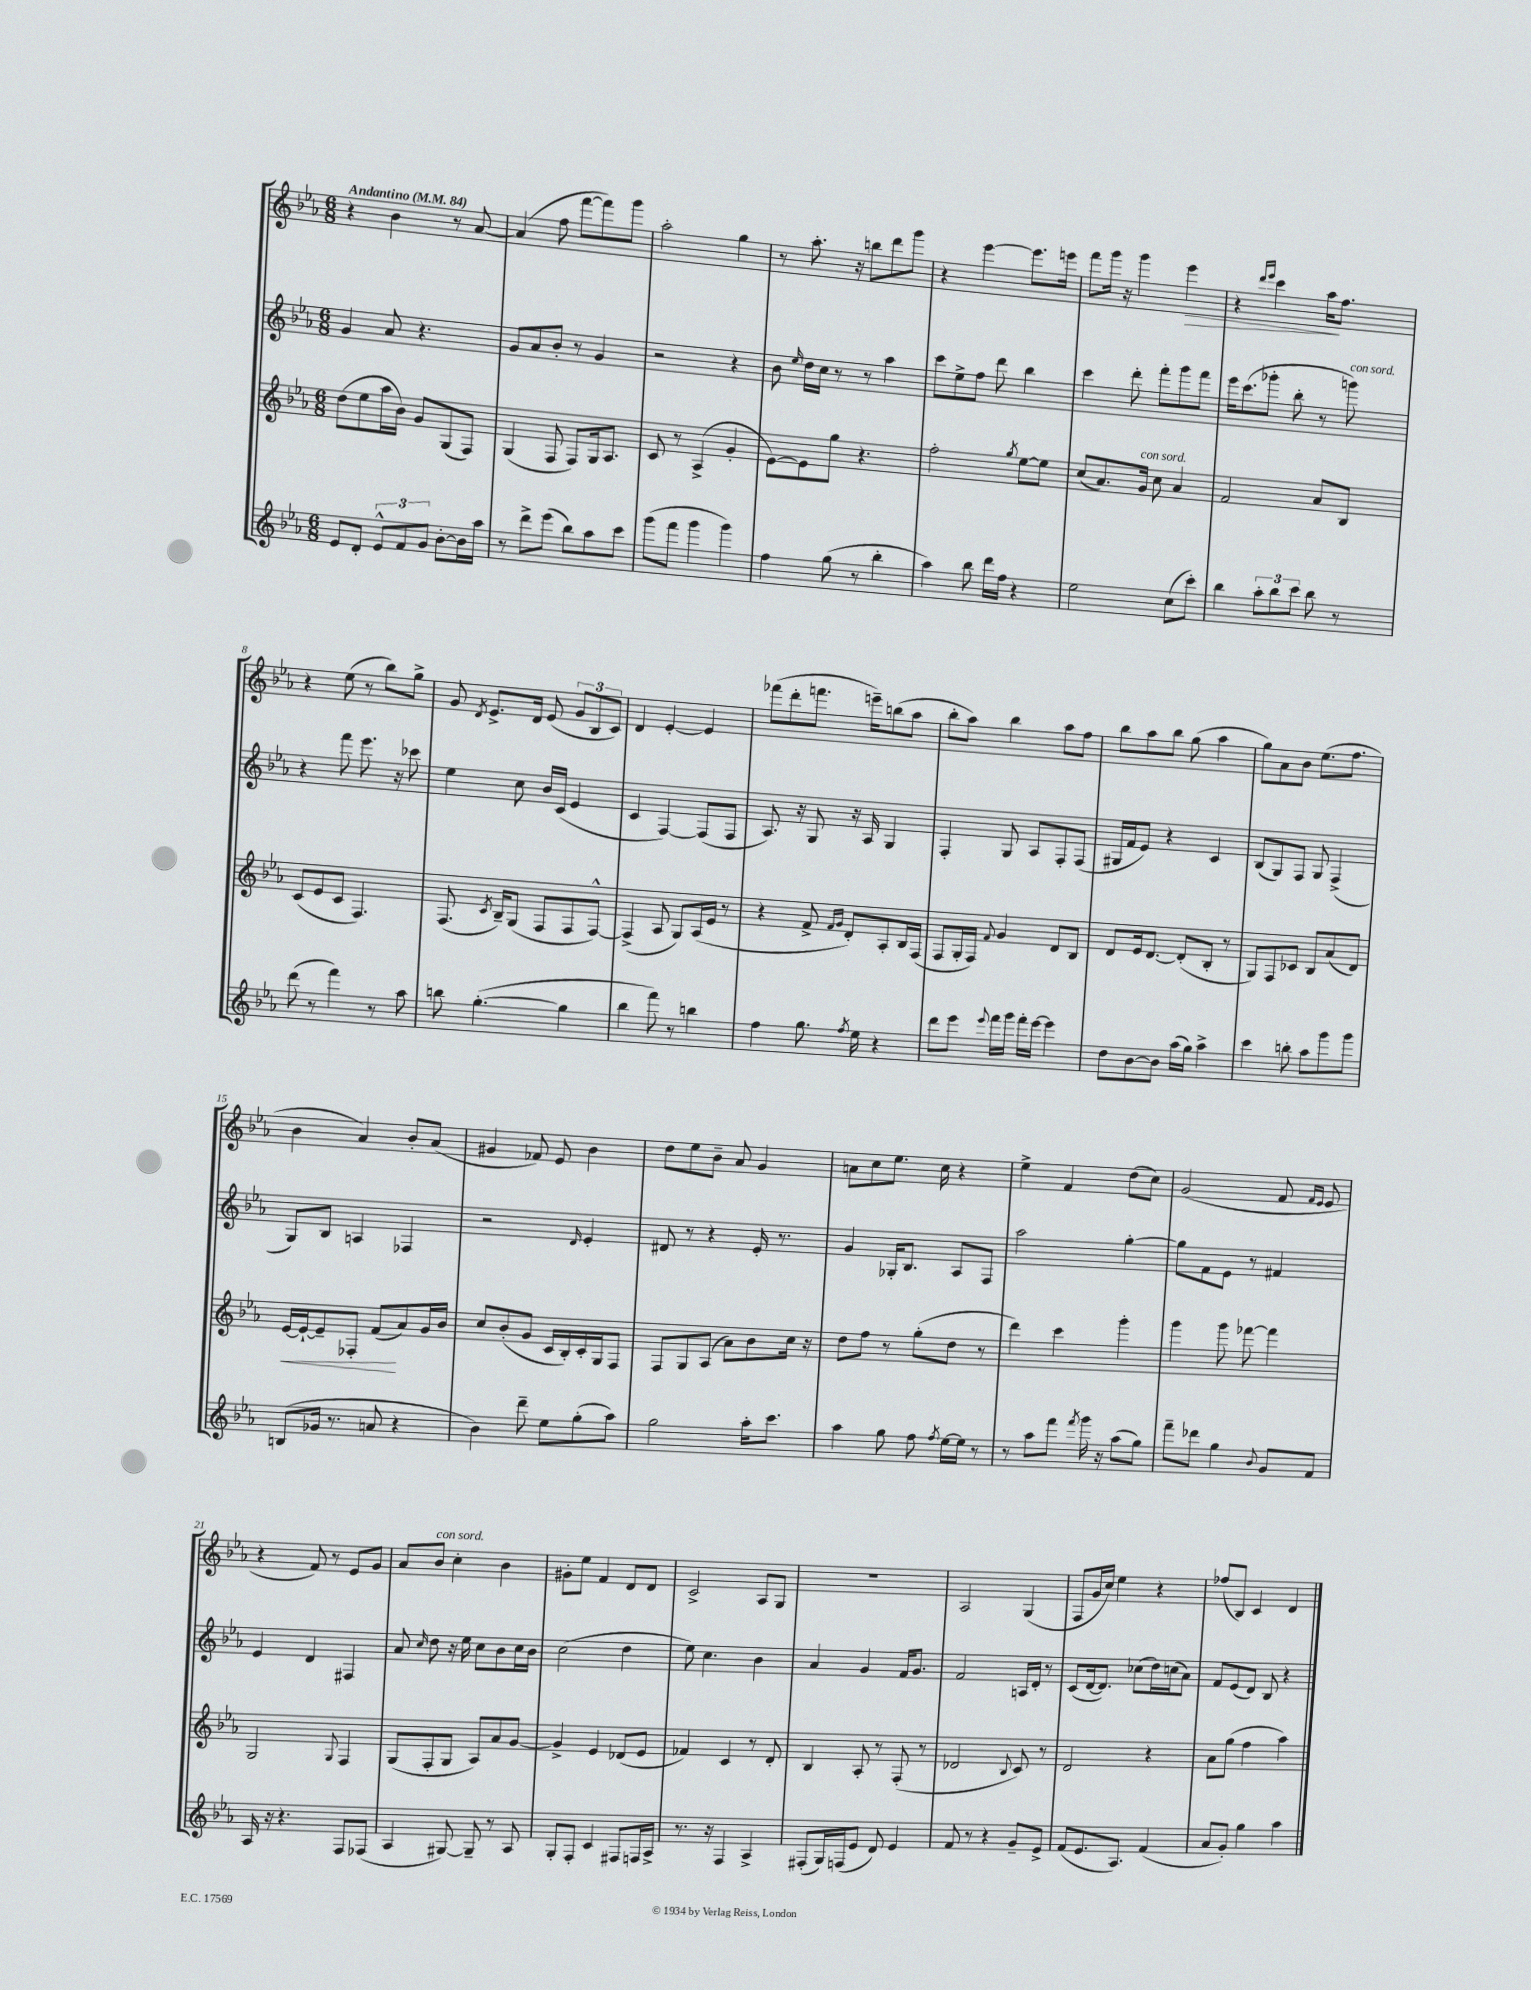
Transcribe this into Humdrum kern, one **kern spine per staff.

**kern	**kern	**kern	**kern
*staff4	*staff3	*staff2	*staff1
*clefG2	*clefG2	*clefG2	*clefG2
*k[b-e-a-]	*k[b-e-a-]	*k[b-e-a-]	*k[b-e-a-]
*M6/8	*M6/8	*M6/8	*M6/8
*MM84	*MM84	*MM84	*MM84
8e-	(8dd	4g	4r
8d'	8ee-	.	.
12e-^^	16aa-	8a-	4b-
.	16b-)	.	.
12f	.	.	.
.	8g	4.r	.
12g	.	.	.
[8b-'	(8G	.	8r
16b-]	8F)	.	[8a-
16aa-	.	.	.
=	=	=	=
8r	(4G	8g	(4a-]
8ddd^	.	8a-	.
(8eee-	8F	8b-'	8ff
8bb-)	8F)	8r	[8fff
8aa-	16G	4g	8fff])
.	8.A-	.	.
8ccc	.	.	8ggg
=	=	=	=
(8ggg	8c	2r	2aa-'
8fff	8r	.	.
4ggg	(4A-^	.	.
4ggg)	4g'	4r	4gg
=	=	=	=
4ff	[8e-)	8b-	8r
.	.	16qqee-	.
.	8e-]	16dd	8.aa-'
.	.	16cc	.
(8gg	8gg	8r	.
.	.	.	16r
8r	4.r	8r	8bb
4bb-'	.	4aa-	8ddd
.	.	.	8ggg
=	=	=	=
4aa-)	2ff'	8ccc	4r
.	.	8ee-^	.
8bb-	.	8ff	[4eee-
16ddd	.	8ddd	.
16ff	.	.	.
.	8qgg	.	.
4r	[8ee-	4bb-	8.eee-]
.	8ee-]	.	.
.	.	.	16eee
=	=	=	=
2ee-	(8cc	4ccc	8fff
.	8.a-)	.	16ggg
.	.	.	16r
.	.	8ddd'	4ggg
.	16g	.	.
.	8cc	8fff'	.
(8cc	4a-	8ggg	4eee-
8ccc')	.	8fff	.
=	=	=	=
4bb-	2f	16eee-	4r
.	.	(8.ccc	.
.	.	.	16qqddd
.	.	.	16qqeee-
12aa-'	.	8ggg-'	4ccc
12bb-	.	.	.
.	.	8bb-'	.
12ccc	.	.	.
8bb-	8a-	8r	16aa-
.	.	.	8.ff
8r	8B-	8ggg)	.
=	=	=	=
(8ddd	(8c	4r	4r
8r	8e-	.	.
4fff)	8c	8fff	(8ee-
.	4.F)	8.eee-	8r
8r	.	.	8bb-)
.	.	16r	.
8aa-	.	8ccc-	8gg^
=	=	=	=
8bb	(8.F	4ee-	8g
.	.	.	8qd
([4.gg'	.	.	8.e-^
.	8qc	.	.
.	16B-~)	.	.
.	(8G	8cc	.
.	.	.	16d
.	8F	16b-	(8e-
.	.	(16c	.
4gg]	8F	4e-	12g
.	.	.	12B-
.	[8F^^)	.	.
.	.	.	12c)
=	=	=	=
4bb-	(4F^]	4c	4d
8fff)	8A-	[4F)	[4e-'
8r	8G)	.	.
4bb	(16A-	(8F]	4e-]
.	16e-	.	.
.	8r	8F	.
=	=	=	=
4ff	4r	8.A-)	(8fff-
.	.	.	8ddd'
.	.	16r	.
8.gg	8f^	8G	8.fff
.	16qqf	.	.
.	16qqg	.	.
.	8d')	16r	.
8qff	.	.	.
16ee-	.	16A-	16eee~)
4r	8A-'	4G	(8bb
.	16B-	.	8aa-
.	(16F	.	.
=	=	=	=
8ddd	8F	4F'	8bb-'
8eee-	16G'	.	8aa-)
.	16F)	.	.
8qqeee-	8qqf	.	.
16fff	4g	8G	4bb-
16ggg	.	.	.
16fff'	.	8A-	.
[16eee-	.	.	.
4eee-]	8d	8F'	8aa-
.	8B-	(8F	8ff
=	=	=	=
8dd	8d	16G#	8bb-
.	.	16f	.
[8b-	16e-	8e-)	8aa-
.	[8.d	.	.
8b-]	.	4r	8bb-
(16aa-	(8d']	.	(8gg
16gg)	.	.	.
4aa-^	8B-'	4c	4aa-
.	8r	.	.
=	=	=	=
4ccc	8G)	(8B-	8gg)
.	8F	8G)	8a-
8bb'	8c-	8F	8b-
8aa-	8B-	8G	(8.ee-
8ggg	(8a-	(4F^	.
.	.	.	8.ff
8ggg	8d)	.	.
=	=	=	=
(8B	[16e-	8G)	4b-
.	16e-`_	.	.
16g-	8e-~]	8B-	.
8.r	.	.	.
.	8F-'	4A	4a-)
8a	(8f	.	.
4r	8a-)	4F-	8b-'
.	16g	.	(8a-
.	16b-	.	.
=	=	=	=
4b-)	8cc	2r	4g#
.	(8b-'	.	.
8ddd~	8g	.	8f-)
8ee-	16c	.	8e-
.	16B-')	.	.
.	.	16qqd	.
(8gg'	16c'	4e-'	4b-
.	16G	.	.
8aa-)	8F	.	.
=	=	=	=
2gg	8F	8d#	8dd
.	8G	8r	8ee-
.	(8A-	4r	8b-~
.	8a-)	.	8a-
16aa-'	8b-	16e-'	4g
8.ccc	.	8.r	.
.	16cc	.	.
.	16r	.	.
=	=	=	=
4aa-	8dd	4g	8a
.	8ff	.	8cc
8gg	8r	16G-'	8.ee-
.	.	8.B-	.
8ff	(8gg'	.	.
.	.	.	16cc
8qff	.	.	.
[16ee-	8dd	8A-	4r
16ee-]	.	.	.
8r	8r	8F	.
=	=	=	=
8r	4ddd)	2aa-	4ee-^
8aa-	.	.	.
8fff	4ccc	.	4f
8qfff	.	.	.
16ggg	.	.	.
16r	.	.	.
(8aa-	4ggg'	[4gg'	(8dd
8gg)	.	.	8cc)
=	=	=	=
8fff~	4ggg	8gg]	(2g
8ddd-	.	8f	.
4gg	8ggg	8e-	.
.	[8fff-	8r	.
8qqb-	.	.	.
8g	4fff-]	4f#	8f
.	.	.	16qqf
.	.	.	16qqe-
8f	.	.	8e-
=	=	=	=
16A-	2G	4e-	4r
16r	.	.	.
4.r	.	.	.
.	.	4d	8f)
.	.	.	8r
.	8qqG	.	.
8F	4F	4F#	8e-
(8F-	.	.	8g
=	=	=	=
4A-	(8G	8a-	8a-
.	.	16qqcc	.
.	8F'	8dd	8b-
[8G#)	8G	16r	4cc'
.	.	16ee-	.
8G#~]	8A-)	8cc	.
8r	8a-	8b-	4b-
8A-	[8g	16cc	.
.	.	16b-	.
=	=	=	=
8G'	4g^]	(2cc	8g#'
8F'	.	.	8ee-
4c	4e-	.	4f
8F#	(8d-	4dd	8d
16F	8e-	.	8d
16A-^	.	.	.
=	=	=	=
8.r	4f-)	8ee-)	2c^
.	.	4.cc	.
16r	.	.	.
4F	4c	.	.
4A-^	8r	4b-	8A-
.	8d'	.	8G
=	=	=	=
(8F#'	4B-	4a-	2.r
16G)	.	.	.
(16F	.	.	.
8e-	8A-'	4g	.
8d)	8r	.	.
4e-	(8F'	16f	.
.	.	8.g	.
.	8r	.	.
=	=	=	=
8f	2d-	2f	2A-
8r	.	.	.
4r	.	.	.
.	8qqB-	.	.
8g~	8c)	16A	(4G
.	.	16d'	.
8e-^	8r	8r	.
=	=	=	=
(8f	2d	(8c	8F
8.e-	.	[16d	16g
.	.	8.d])	16cc)
.	.	.	4ee-
8.A-)	.	.	.
.	.	(8cc-	.
(4f	4r	16dd)	4r
.	.	(16cc	.
.	.	8a-)	.
=	=	=	=
8a-	8a-	8f	(8ff-
8g')	(8gg	(8e-	8B-)
4gg	4ff	8d)	4c
.	.	8B-	.
4aa-	4aa-)	4r	4d
==	==	==	==
*-	*-	*-	*-
